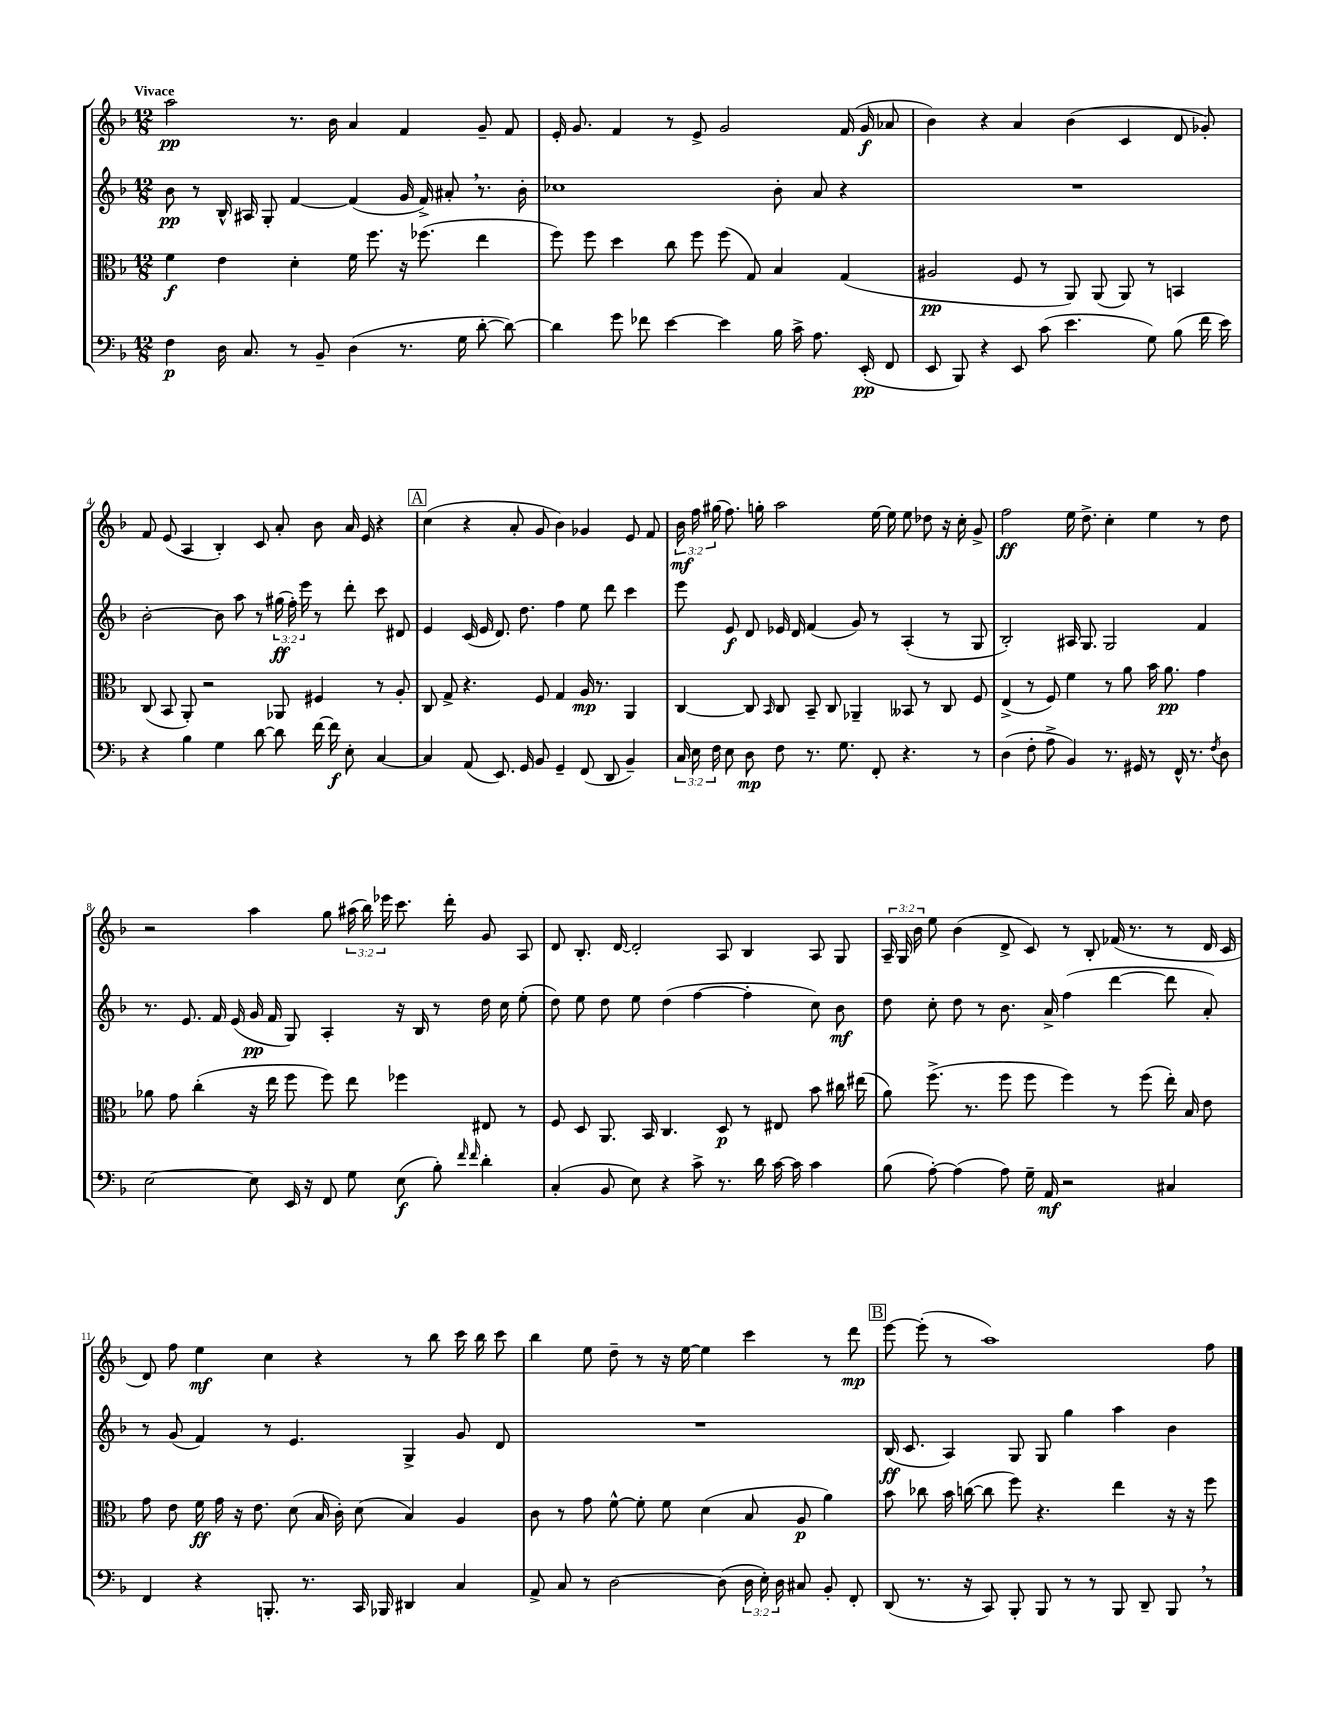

**kern	**kern	**kern	**kern
*staff4	*staff3	*staff2	*staff1
*clefF4	*clefC3	*clefG2	*clefG2
*k[b-]	*k[b-]	*k[b-]	*k[b-]
*M12/8	*M12/8	*M12/8	*M12/8
4F	4f	8b-	2aa
.	.	8r	.
16D	4e	16B-^^	.
8.C	.	16A#	.
.	.	8G'	.
8r	4d'	[4f	8.r
8BB-~	.	.	.
.	.	.	16b-
(4D	16f	(4f]	4a
.	8.ff	.	.
8.r	16r	16g	4f
.	(8.ff-	16f^)	.
.	.	8a#'	.
16G	.	.	.
[8d'	4ee	8.r	8g~
8d_)	.	.	8f
.	.	16b-'	.
=	=	=	=
4d]	8ff)	1cc-	16e'
.	.	.	8.g
.	8ff	.	.
8g	4dd	.	4f
8f-	.	.	.
[4e	8cc	.	8r
.	8ff	.	8e^
4e]	(8ff	.	2g
.	8G)	.	.
16B-	4B-	8b-'	.
16c^	.	.	.
8.A	.	8a	.
.	(4G	4r	(16f
(16EE'	.	.	16g
8FF	.	.	8a-
=	=	=	=
8EE	2A#	1.r	4b-)
8BBB-)	.	.	.
4r	.	.	4r
8EE	8F	.	4a
(8c	8r	.	.
4.e	8AA)	.	(4b-
.	(8AA	.	.
.	8AA)	.	4c
8G)	8r	.	.
(8B-	4BB	.	8d
16f	.	.	8g-')
16e)	.	.	.
=	=	=	=
4r	(8C	[2b-'	8f
.	8BB-	.	(8e
4B-	8AA')	.	4A
.	2r	.	.
4G	.	8b-]	4B-')
.	.	8aa	.
[8d	.	8r	8c
8d]	8AA-	(24gg#	8a'
.	.	24ff')	.
.	.	24eee	.
[16f	4F#	8r	8b-
16f]	.	.	.
8E'	.	8ddd'	16a
.	.	.	16e
[4C	8r	8ccc	4r
.	8A'	8d#	.
=	=	=	=
4C]	8C	4e	(4cc
.	8G^	.	.
(8AA	4.r	(16c	4r
.	.	16e	.
8.EE)	.	8.d)	.
.	.	.	8a'
16GG	.	8.dd	.
8BB-	8F	.	8g
4GG~	4G	4ff	4b-)
(8FF	16A	8ee	4g-
.	8.r	.	.
8DD	.	8ddd	.
4BB-~)	4AA	4ccc	8e
.	.	.	8f
=	=	=	=
24C	[4C	8eee	24b-
24E	.	.	24ff
24F	.	.	(24gg#
8E	.	8e	8.ff)
8D	8C]	8d	.
.	.	.	16gg'
.	16qqBB-	.	.
8F	8C	16e-	2aa
.	.	16d	.
8.r	8BB-~	(4f	.
.	8C	.	.
8.G	.	.	.
.	4AA-~	8g)	.
8FF'	.	8r	[16ee
.	.	.	16ee]
4.r	8BB--	(4A'	8ee
.	8r	.	8dd-
.	8C	8r	16r
.	.	.	16cc'
8r	8F	8G	8g^
=	=	=	=
(4D	(4E^	2B-')	2ff
8F'	8r	.	.
8A^	8F)	.	.
4BB-)	4f	16A#	16ee
.	.	8.G	8.dd^
8.r	8r	2G	4cc'
.	8a	.	.
16GG#	.	.	.
8r	16b-	.	4ee
.	8.a	.	.
16FF^^	.	.	.
8.r	.	.	.
.	4g	4f	8r
8qF	.	.	.
8D	.	.	8dd
=	=	=	=
[2E	8a-	8.r	2r
.	8g	.	.
.	.	8.e	.
.	(4cc'	.	.
.	.	16f	.
.	.	(16e	.
8E]	16r	16g	4aa
.	16ee	16f	.
16EE	8ff	8G)	.
16r	.	.	.
8FF	8ff)	4A'	8gg
8G	8ee	.	(24aa#
.	.	.	24bb-)
.	.	.	24eee-
(8E	4ff-	16r	8.ccc
.	.	16B-	.
8B-')	.	8r	.
.	.	.	16ddd'
16qqf	.	.	.
16qqf	.	.	.
4d'	8E#	16dd	8g
.	.	16cc	.
.	8r	(8ee'	8A
=	=	=	=
(4C'	8F	8dd)	8d
.	8D	8ee	8.B-'
8BB-	8.AA	8dd	.
.	.	.	[16d
8E)	.	8ee	2d']
.	16BB-	.	.
4r	4.C	(4dd	.
8c^	.	[4ff	.
8.r	8D	.	8A
.	8r	4ff']	4B-
16d	.	.	.
[16c	8E#	.	.
16c]	.	.	.
4c	8b-	8cc)	8A
.	16cc#	8b-	8G
.	(16ee#	.	.
=	=	=	=
(8B-	8a)	8dd	24A~
.	.	.	24G
.	.	.	24b-
[8A')	(8.ff^	8cc'	8ee
(4A]	.	8dd	(4b-
.	8.r	.	.
.	.	8r	.
8A)	8ff	8.b-	8d^
16G~	8ff	.	8c)
16AA	.	16a^	.
2r	4ff)	(4ff	8r
.	.	.	8B-'
.	8r	[4ddd	(16f-
.	.	.	8.r
.	(8ff	.	.
4C#	16ee')	8ddd]	8r
.	16B-	.	.
.	8e	8a')	16d
.	.	.	16c
=	=	=	=
4FF	8g	8r	8d)
.	8e	(8g	8ff
4r	16f	4f)	4ee
.	16g	.	.
.	16r	.	.
.	8.e	.	.
8.BBB'	.	8r	4cc
.	(8d	4.e	.
8.r	.	.	.
.	16B-	.	4r
.	16c')	.	.
16CC	(8d	.	.
16BBB-	.	.	.
4DD#	4B-)	4G^	8r
.	.	.	8bb-
4C	4A	8g	16ccc
.	.	.	16bb-
.	.	8d	8ccc
=	=	=	=
8AA^	8c	1.r	4bb-
8C	8r	.	.
8r	8g	.	8ee
[2D	[8f^^	.	8dd~
.	8f']	.	8r
.	8f	.	16r
.	.	.	[16ee
.	(4d	.	4ee]
(8D]	.	.	.
24D	8B-	.	4ccc
24E')	.	.	.
24D	.	.	.
8C#	8A	.	.
8BB-'	4a)	.	8r
8FF'	.	.	8ddd
=	=	=	=
(8DD	8b-	(16B-	[8eee
.	.	8.c	.
8.r	8cc-	.	(8eee']
.	16b-	4A)	8r
16r	([16cc	.	.
8CC)	8cc]	.	1aa)
8BBB-'	8ff)	8G	.
8BBB-	4.r	8G	.
8r	.	4gg	.
8r	.	.	.
8BBB-	4ee	4aa	.
8DD~	.	.	.
8BBB-	16r	4b-	.
.	16r	.	.
8r	8ff	.	8ff
==	==	==	==
*-	*-	*-	*-
